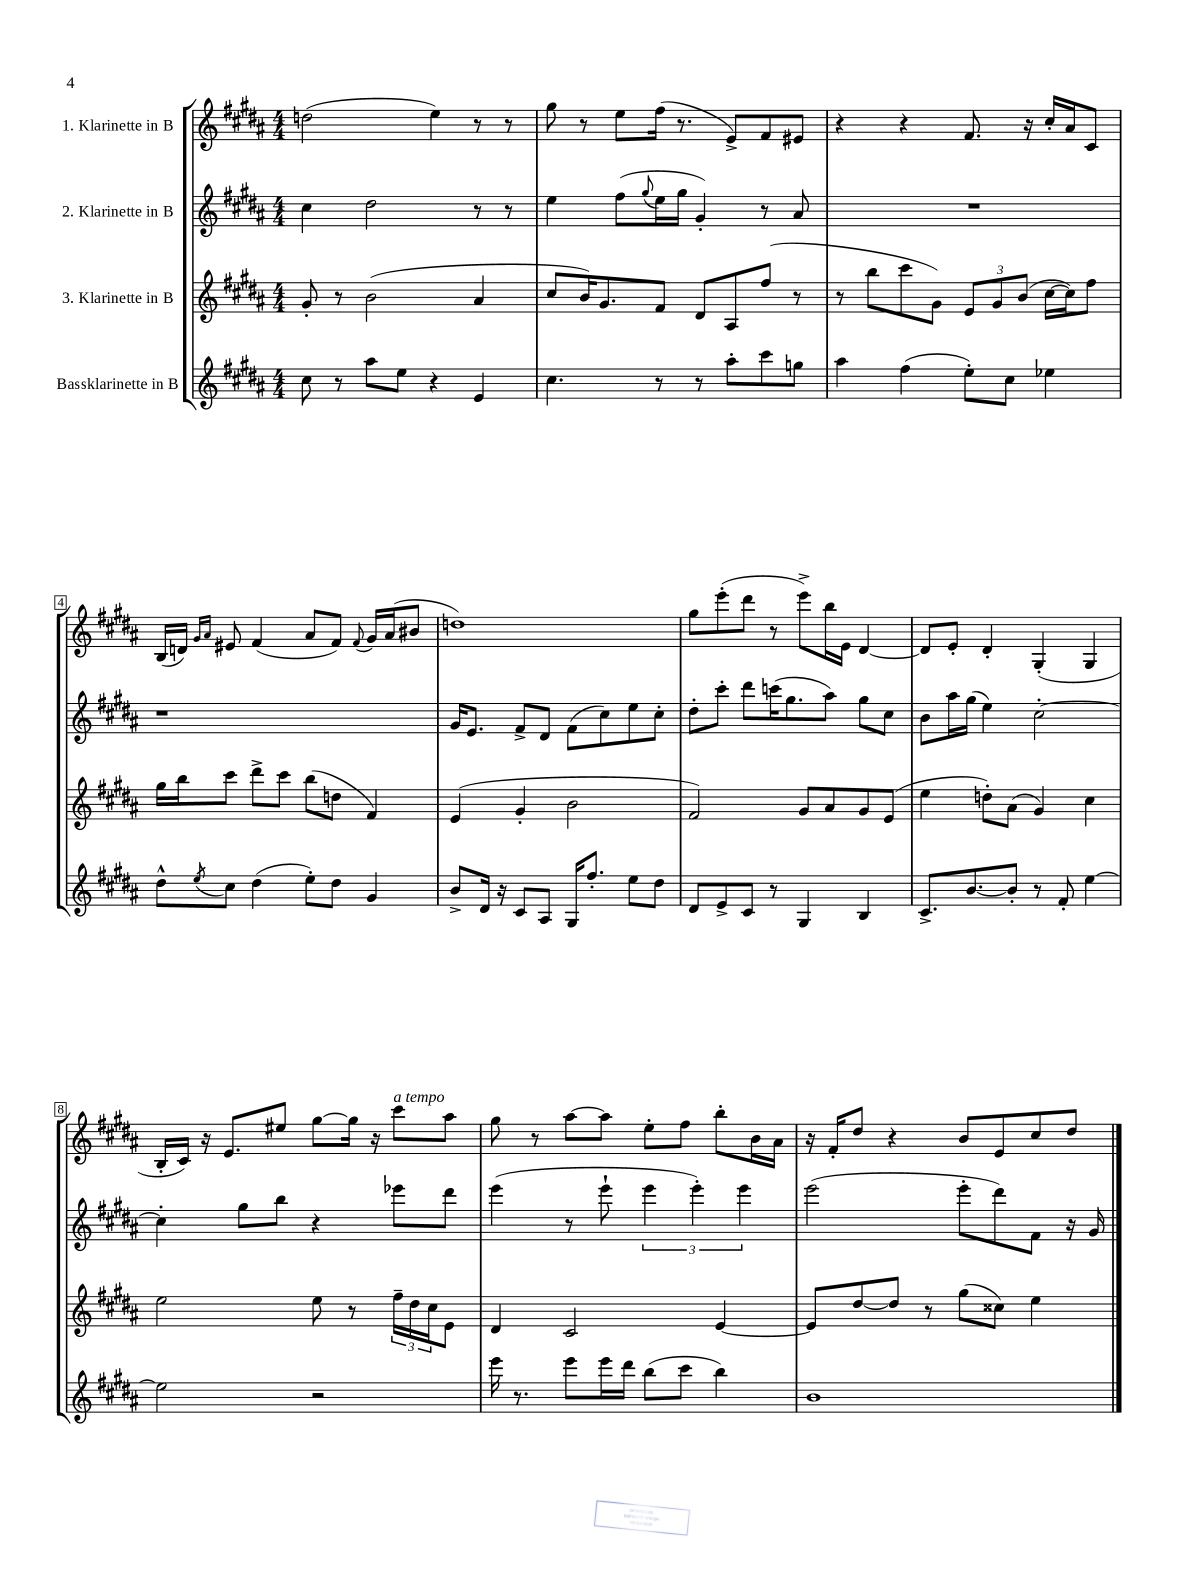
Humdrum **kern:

**kern	**kern	**kern	**kern
*staff4	*staff3	*staff2	*staff1
*clefG2	*clefG2	*clefG2	*clefG2
*k[f#c#g#d#a#]	*k[f#c#g#d#a#]	*k[f#c#g#d#a#]	*k[f#c#g#d#a#]
*M4/4	*M4/4	*M4/4	*M4/4
8cc#	8g#'	4cc#	(2dd
8r	8r	.	.
8aa#	(2b	2dd#	.
8ee	.	.	.
4r	.	.	4ee)
4e	4a#	8r	8r
.	.	8r	8r
=	=	=	=
4.cc#	8cc#	4ee	8gg#
.	16b)	.	8r
.	8.g#	.	.
.	.	(8ff#	8ee
.	.	8qqgg#	.
8r	8f#	16ee	(16ff#
.	.	16gg#	8.r
8r	8d#	4g#')	.
8aa#'	8A#	.	8e^)
8ccc#	(8ff#	8r	8f#
8gg	8r	8a#	8e#
=	=	=	=
4aa#	8r	1r	4r
.	8bb	.	.
(4ff#	8ccc#	.	4r
.	8g#)	.	.
8ee')	12e	.	8.f#
.	12g#	.	.
8cc#	.	.	.
.	(12b	.	.
.	.	.	16r
4ee-	[16cc#	.	16cc#'
.	16cc#])	.	16a#
.	8ff#	.	8c#
=	=	=	=
8dd#^^	16gg#	1r	(16B
.	16bb	.	16d)
.	.	.	16qqg#
8qee	.	.	16qqa#
8cc#	8ccc#	.	8e#
(4dd#	8ddd#^	.	(4f#
.	8ccc#	.	.
8ee')	(8bb	.	8a#
8dd#	8dd	.	8f#)
.	.	.	8qqf#
4g#	4f#)	.	16g#
.	.	.	(16a#
.	.	.	8b#
=	=	=	=
8b^	(4e	16g#	1dd)
.	.	8.e	.
16d#	.	.	.
16r	.	.	.
8c#	4g#'	8f#^	.
8A#	.	8d#	.
16G#	2b	(8f#	.
8.ff#'	.	.	.
.	.	8cc#)	.
8ee	.	8ee	.
8dd#	.	8cc#'	.
=	=	=	=
8d#	2f#)	8dd#'	8gg#
8e^	.	8ccc#'	(8eee'
8c#	.	8ddd#	8ddd#
8r	.	(16ccc	8r
.	.	8.gg#	.
4G#	8g#	.	8eee^)
.	8a#	8aa#)	16bb
.	.	.	16e
4B	8g#	8gg#	[4d#
.	(8e	8cc#	.
=	=	=	=
8.c#^	4ee	8b	8d#]
.	.	16aa#	8e'
[8.b	.	(16gg#	.
.	8dd')	4ee)	4d#'
8b']	(8a#	.	.
8r	4g#)	[2cc#'	(4G#'
8f#'	.	.	.
[4ee	4cc#	.	4G#
=	=	=	=
2ee]	2ee	4cc#']	16B'
.	.	.	16c#)
.	.	.	16r
.	.	.	8.e
.	.	8gg#	.
.	.	8bb	8ee#
2r	8ee	4r	[8gg#
.	8r	.	16gg#]
.	.	.	16r
.	24ff#~	8eee-	8ccc#
.	24dd#	.	.
.	24cc#	.	.
.	8e	8ddd#	8aa#
=	=	=	=
16eee	4d#	(4eee	8gg#
8.r	.	.	.
.	.	.	8r
8eee	2c#	8r	[8aa#
16eee	.	8eee`	8aa#]
16ddd#	.	.	.
(8bb	.	6eee	8ee'
8ccc#	.	.	8ff#
.	.	6eee')	.
4bb)	[4e	.	8bb'
.	.	6eee	.
.	.	.	16b
.	.	.	16a#
=	=	=	=
1b	8e]	(2eee	16r
.	.	.	16f#'
.	[8dd#	.	8dd#
.	8dd#]	.	4r
.	8r	.	.
.	(8gg#	8eee'	8b
.	8cc##)	8ddd#)	8e
.	4ee	8f#	8cc#
.	.	16r	8dd#
.	.	16g#	.
==	==	==	==
*-	*-	*-	*-
